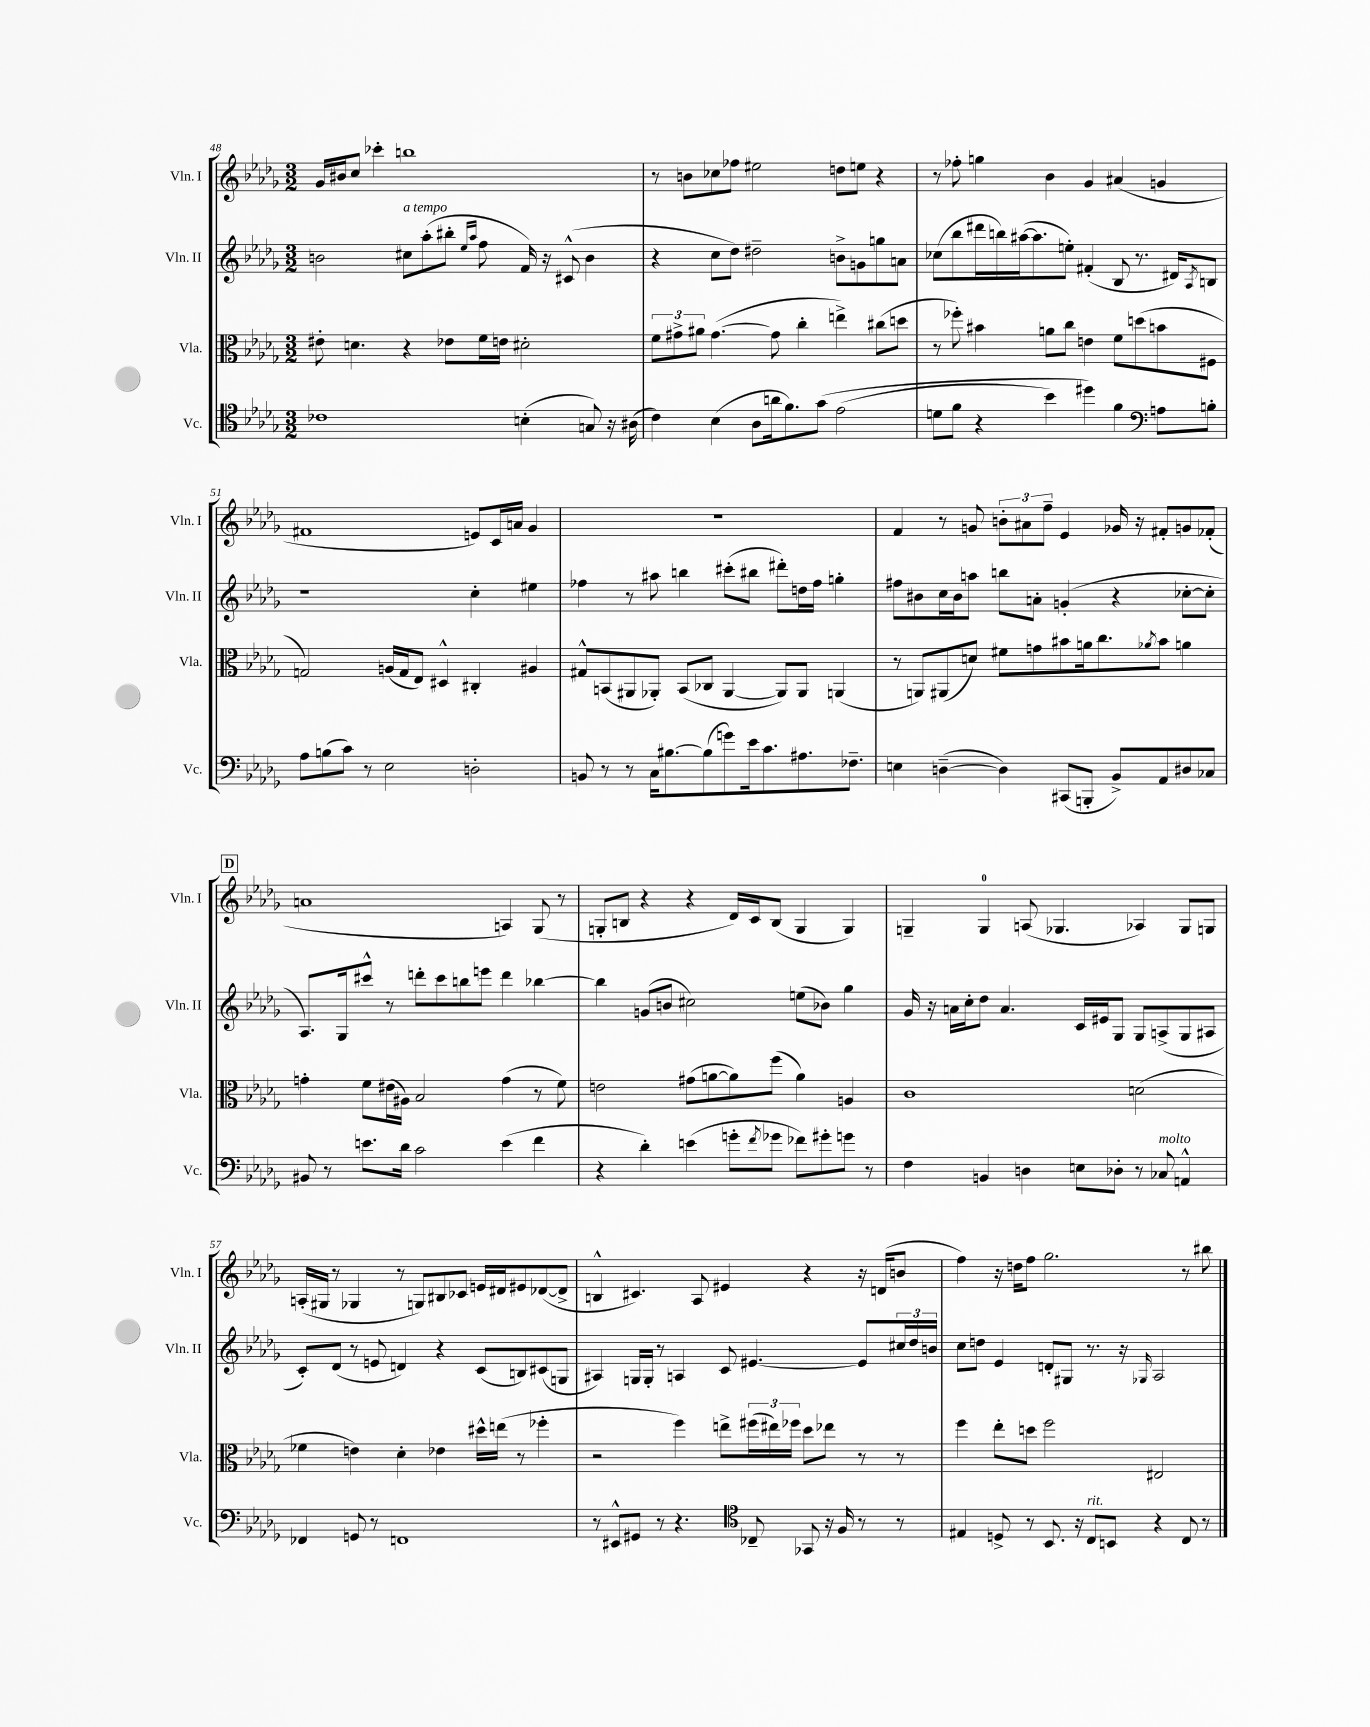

**kern	**kern	**kern	**kern
*staff4	*staff3	*staff2	*staff1
*clefC4	*clefC3	*clefG2	*clefG2
*k[b-e-a-d-g-]	*k[b-e-a-d-g-]	*k[b-e-a-d-g-]	*k[b-e-a-d-g-]
*M3/2	*M3/2	*M3/2	*M3/2
1c-	8e#'	2b	16g-
.	.	.	16b#
.	4.d	.	8cc
.	.	.	4ccc-'
.	4r	8cc#	1bb
.	.	(8aa-'	.
.	8e-	8bb#'	.
.	.	16qqee-	.
.	.	16qqaa-	.
.	16f	8ff	.
.	16e	.	.
(4B'	2d#'	16f)	.
.	.	16r	.
.	.	(8c#^^	.
8G)	.	4b	.
16r	.	.	.
(16A#	.	.	.
=	=	=	=
4c)	12f	4r	8r
.	12g#^	.	.
.	.	.	8b
.	12a#	.	.
(4B-	([4.g#	8cc	8cc-
.	.	8dd-)	8ff-
8A-	.	2dd#~	2ee#
16a	8g#]	.	.
8.f)	.	.	.
.	4cc'	.	.
&(8g-	.	.	.
(2e-	4ee^)	8b^	8dd
.	.	8g	8ee
.	(8cc#	8gg	4r
.	8dd	8a	.
=	=	=	=
8d	8r	(8cc-	8r
8f	8ff-')	8bb-	8ff-'
4r	4b#	16ddd#	4gg
.	.	16bb)	.
.	.	([16aa#	.
.	.	8.aa#]	.
4b-)	8a	.	4b-
.	8cc	8ee')	.
4dd#&)	4e	(4f#'	4g-
4f	8f	8B-	(4a#
.	(8dd	8.r	.
*clefF4	*	*	*
8A	8b	.	4g
.	.	16d#)	.
.	.	8qA-	.
8B'	8F#	8B	.
=	=	=	=
8A-	2G)	1r	1f#
(8B	.	.	.
8c)	.	.	.
8r	.	.	.
2E-	(16A	.	.
.	16G	.	.
.	8E-)	.	.
.	4D#^^	.	.
2D'	4C#'	4cc'	8e)
.	.	.	16c
.	.	.	16a
.	4A#	4ee#	4g-
=	=	=	=
8BB	8G#^^	4ff-	1.r
8r	(8BB	.	.
8r	8AA#	8r	.
16C	8AA-')	8aa#	.
[8.B#	.	.	.
.	(8BB	4bb	.
(8B#]	8C-	.	.
8g)	[4AA-	(8ccc#'	.
16e-	.	8bb#	.
8.c	.	.	.
.	8AA-])	8ddd#')	.
8.A#	8AA-	16dd	.
.	.	16ff-	.
.	(4AA	4gg'	.
8.F-~	.	.	.
=	=	=	=
4E	8r	8ff#	4f
.	8AA)	8b#	.
([4D~	(8AA#	16cc	8r
.	.	16b#	.
.	8d)	8aa	8g
4D])	8f#	8bb	12b'
.	.	.	12a#
.	8g	8a'	.
.	.	.	12ff~
(8CC#	8b#	(4g'	4e-
8BBB'	16a	.	.
.	8.cc	.	.
8BB-^)	.	4r	16g-
.	.	.	16r
.	8qa-	.	.
8AA-	8b#	.	8f#'
8D#	4a	[8cc-'	8g
8C-	.	8cc-']	(8f-'
=	=	=	=
8BB#	4g'	8.A-)	1a
8r	.	.	.
.	.	16G-	.
8.e	8f	8ccc#^^	.
.	(16e#	8r	.
16d-	16A#)	.	.
2c	2B-	8ddd'	.
.	.	8ccc#	.
.	.	8bb	.
.	.	8eee	.
(4e	(4g	4ddd	4A)
4f	8r	[4bb-	(8G-
.	8f)	.	8r
=	=	=	=
4r	2e	4bb-]	8G'
.	.	.	8B
4d-')	.	(8g	4r
.	.	8b	.
(4e	(8g#	2cc#)	4r
.	[8a	.	.
8g'	8a])	.	16d-)
.	.	.	16c
8qf	.	.	.
8g-	(8ff	.	(8B
8f-)	4a)	(8ee	4G
8g#'	.	8b-)	.
8g	4A	4gg-	4G)
8r	.	.	.
=	=	=	=
4F	1c	16g-	4G~
.	.	16r	.
.	.	16a	.
.	.	16cc'	.
4BB	.	8dd-	4G
.	.	4.a	.
4D	.	.	(8A
.	.	.	4.G-
8E	.	16c	.
.	.	16e#	.
8D-'	.	8G-	.
8r	(2d	8G-	4A-)
8C-	.	(8A^	.
4AA^^	.	8G-	8G-
.	.	8A#	8G
=	=	=	=
4FF-	4f-	8c')	(16A'
.	.	.	16G#
.	.	(8d-	8r
8GG	4e)	8r	4G-
8r	.	8e	.
1FF	4d-'	4d)	8r
.	.	.	8G)
.	4e-	4r	8B#
.	.	.	8c-
.	16dd#^^	(8c	16e
.	(16ee	.	16d#
.	8r	8B)	8e#
.	4ff-'	(8c#	([8d-
.	.	8G	8d-^]
=	=	=	=
8r	2r	4A#)	4B^^
8EE#^^	.	.	.
8GG#	.	16G	4.c#)
.	.	16G'	.
8r	.	8r	.
4.r	4ff)	4A	.
.	.	.	8A-
.	8ee^	8c	4e#
*clefC4	*	*	*
8C-~	(24ff#	[4.e#	.
.	24ee#)	.	.
.	24ff-	.	.
8GG-	8dd-	.	4r
16r	8ee-	.	.
16F	.	.	.
8r	8r	8e#]	16r
.	.	.	(16d
8r	8r	24cc#	8b
.	.	24dd-	.
.	.	24b	.
=	=	=	=
4E#	4ff	8cc	4ff)
.	.	8dd	.
8D^	8ee-'	4e-	16r
.	.	.	16dd
8r	8dd	.	8ff
8.BB-	2ff	8d'	2.gg-
.	.	8G#	.
16r	.	.	.
8C	.	8.r	.
8BB	.	.	.
.	.	16r	.
.	.	16qqG-	.
4r	2E#	2A-	.
8C	.	.	8r
8r	.	.	8bb#
==	==	==	==
*-	*-	*-	*-
